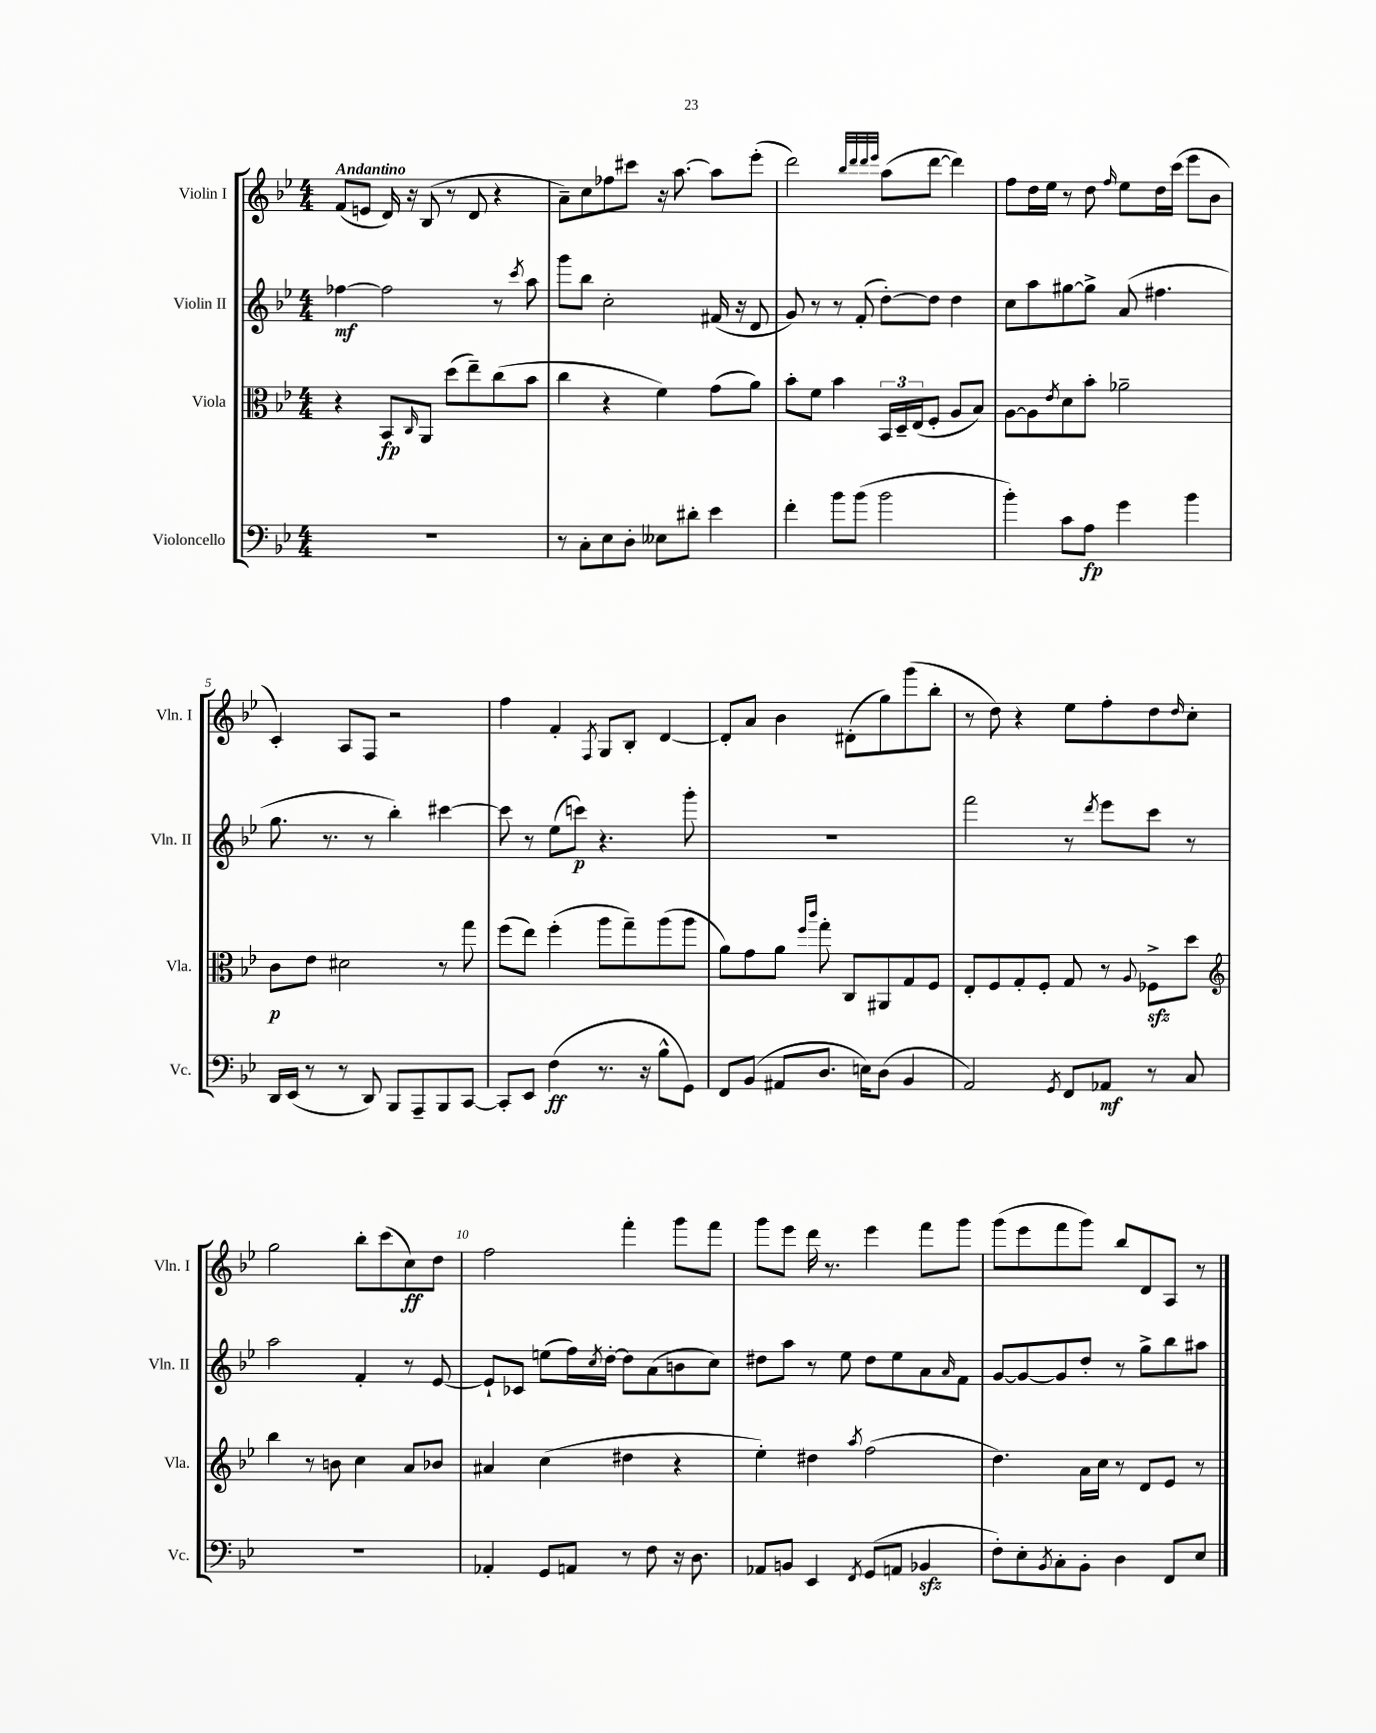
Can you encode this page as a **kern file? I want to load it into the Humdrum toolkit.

**kern	**dynam	**kern	**dynam	**kern	**dynam	**kern	**dynam
*part4	*part4	*part3	*part3	*part2	*part2	*part1	*part1
*staff4	*staff4	*staff3	*staff3	*staff2	*staff2	*staff1	*staff1
*I"Violoncello	*	*I"Viola	*	*I"Violin II	*	*I"Violin I	*
*I'Vc.	*	*I'Vla.	*	*I'Vln. II	*	*I'Vln. I	*
*clefF4	*	*clefC3	*	*clefG2	*	*clefG2	*
*k[b-e-]	*	*k[b-e-]	*	*k[b-e-]	*	*k[b-e-]	*
*M4/4	*	*M4/4	*	*M4/4	*	*M4/4	*
=1	=1	=1	=1	=1	=1	=1	=1
!	!	!	!	!	!	!LO:TX:a:B:t=Andantino	!
1r	.	4r	.	[4ff-X\	mf	(8f/L	.
.	.	.	.	.	.	8en/J	.
.	.	8BB-/L	fp	2ff-\]	.	16d/)	.
.	.	.	.	.	.	16r	.
.	.	16qqC/	.	.	.	.	.
.	.	8AA/J	.	.	.	(8B-/	.
.	.	(8dd\L	.	.	.	8r	.
.	.	8ee-~\)	.	.	.	8d/	.
.	.	(8cc\	.	8r	.	4r	.
.	.	.	.	8qccc/	.	.	.
.	.	8b-\J	.	8aa\	.	.	.
=2	=2	=2	=2	=2	=2	=2	=2
8r	.	4cc\	.	8ggg\L	.	8a~\L)	.
8C'\L	.	.	.	8bb-\J	.	8cc\	.
8E-\	.	4r	.	2cc'\	.	8ff-X\	.
8D'\J	.	.	.	.	.	8ccc#X\J	.
8E--X\L	.	4f\)	.	.	.	16r	.
.	.	.	.	.	.	[8.aa\	.
8d#X'\J	.	.	.	.	.	.	.
4e-\	.	(8g\L	.	(16f#X/	.	8aa\L]	.
.	.	.	.	16r	.	.	.
.	.	8a\J)	.	8d/	.	(8eee-'\J	.
=3	=3	=3	=3	=3	=3	=3	=3
4f'\	.	8b-'\L	.	8g/)	.	2ddd\)	.
.	.	8f\J	.	8r	.	.	.
8b-\L	.	4b-\	.	8r	.	.	.
(8b-\J	.	.	.	(8f'/	.	.	.
.	.	.	.	.	.	32qqbb-/LLL	.
.	.	.	.	.	.	32qqddd/	.
.	.	.	.	.	.	32qqddd/	.
.	.	.	.	.	.	32qqeee-/JJJ	.
2b-\	.	24BB-/LL	.	[8dd'\L)	.	(8aa\L	.
.	.	24D~/	.	.	.	.	.
.	.	(24E-/J	.	.	.	.	.
.	.	8F'/J	.	8dd\J]	.	[8ddd\J	.
.	.	8A/L	.	4dd\	.	4ddd\])	.
.	.	8B-/J)	.	.	.	.	.
=4	=4	=4	=4	=4	=4	=4	=4
4b-'\)	.	[8A\L	.	8cc\L	.	8ff\L	.
.	.	8A\]	.	8aa\	.	16dd\L	.
.	.	.	.	.	.	16ee-\JJ	.
.	.	8qe-/	.	.	.	.	.
8c\L	.	8d\	.	[8gg#X\	.	8r	.
8A\J	fp	8b-'\J	.	8gg#^\J]	.	8dd\	.
.	.	.	.	.	.	16qqff/	.
4g\	.	2a-X~\	.	(8a/	.	8ee-\L	.
.	.	.	.	4.ff#X\	.	16dd\L	.
.	.	.	.	.	.	(16ccc\JJ	.
4b-\	.	.	.	.	.	8eee-\L	.
.	.	.	.	.	.	8b-\J	.
!!LO:LB:g=z
=5	=5	=5	=5	=5	=5	=5	=5
16DD/LL	.	8c\L	p	8.gg\	.	4c'/)	.
(16EE-/JJ	.	.	.	.	.	.	.
8r	.	8e-\J	.	.	.	.	.
.	.	.	.	8.r	.	.	.
8r	.	2d#X\	.	.	.	8A/L	.
8DD/)	.	.	.	8r	.	8F/J	.
8BBB-/L	.	.	.	4bb-'\)	.	2r	.
8AAA~/	.	.	.	.	.	.	.
8BBB-/	.	8r	.	[4ccc#X\	.	.	.
[8CC/J	.	8gg\	.	.	.	.	.
=6	=6	=6	=6	=6	=6	=6	=6
8CC'/L]	.	(8ff\L	.	8ccc#\]	.	4ff\	.
8EE-/J	.	8ee-\J)	.	8r	.	.	.
(4F\	ff	(4ff'\	.	(8ee-\L	.	4f'/	.
.	.	.	.	8cccn\J)	p	.	.
.	.	.	.	.	.	8qF/	.
8.r	.	8aa\L	.	4.r	.	8G/L	.
.	.	8gg~\)	.	.	.	8B-'/J	.
16r	.	.	.	.	.	.	.
8B-^^\L	.	(8aa\	.	.	.	[4d/	.
8GG\J)	.	8aa\J	.	8ggg'\	.	.	.
=7	=7	=7	=7	=7	=7	=7	=7
8FF/L	.	8a\L)	.	1r	.	8d'/L]	.
(8BB-/J	.	8g\	.	.	.	8a/J	.
8AA#X/L	.	8a\J	.	.	.	4b-\	.
.	.	16qqff/LL	.	.	.	.	.
.	.	16qqccc/JJ	.	.	.	.	.
8.D/J	.	8gg'\	.	.	.	.	.
.	.	8C/L	.	.	.	(8d#X'\L	.
16En\KL)	.	.	.	.	.	.	.
(8D\J	.	8AA#X/	.	.	.	8gg\)	.
4BB-/	.	8G/	.	.	.	(8ggg\	.
.	.	8F/J	.	.	.	8bb-'\J	.
=8	=8	=8	=8	=8	=8	=8	=8
2AA/)	.	8E-'/L	.	2fff\	.	8r	.
.	.	8F/	.	.	.	8dd\)	.
.	.	8G'/	.	.	.	4r	.
.	.	8F'/J	.	.	.	.	.
8qGG/	.	.	.	.	.	.	.
8FF/L	.	8G/	.	8r	.	8ee-\L	.
.	.	.	.	8qddd/	.	.	.
8AA-X/J	mf	8r	.	8eee-\L	.	8ff'\	.
.	.	8qqA/	.	.	.	.	.
8r	.	8F-Xzz^\L	.	8ccc\J	.	8dd\	.
.	.	.	.	.	.	16qqdd/	.
8C/	.	8dd\J	.	8r	.	8cc'\J	.
!!LO:LB:g=z
=9	=9	=9	=9	=9	=9	=9	=9
*	*	*clefG2	*	*	*	*	*
1r	.	4bb-\	.	2aa\	.	2gg\	.
.	.	8r	.	.	.	.	.
.	.	8bn\	.	.	.	.	.
.	.	4cc\	.	4f'/	.	8bb-'\L	.
.	.	.	.	.	.	(8ccc\	.
.	.	8a/L	.	8r	.	8cc\)	ff
.	.	8b-X/J	.	[8e-/	.	8dd\J	.
=10	=10	=10	=10	=10	=10	=10	=10
4AA-X'/	.	4a#X/	.	8e-`/L]	.	2ff\	.
.	.	.	.	8c-X/J	.	.	.
8GG/L	.	(4cc\	.	(8een\L	.	.	.
8AAn/J	.	.	.	16ff\L)	.	.	.
.	.	.	.	8qcc/	.	.	.
.	.	.	.	[16dd'\JJ	.	.	.
8r	.	4dd#X\	.	8dd\L]	.	4fff'\	.
8F\	.	.	.	(8a\	.	.	.
16r	.	4r	.	8bn\	.	8ggg\L	.
8.D\	.	.	.	.	.	.	.
.	.	.	.	8cc\J)	.	8fff\J	.
=11	=11	=11	=11	=11	=11	=11	=11
8AA-X/L	.	4ee-'\)	.	8dd#X\L	.	8ggg\L	.
8BBn/J	.	.	.	8aa\J	.	8eee-\J	.
4EE-/	.	4dd#X\	.	8r	.	16ddd\	.
.	.	.	.	.	.	8.r	.
.	.	.	.	8ee-\	.	.	.
8qFF/	.	8qaa/	.	.	.	.	.
(8GG/L	.	(2ff\	.	8dd#\L	.	4eee-\	.
8AAn/J	.	.	.	8ee-\	.	.	.
4BB-Xzz/	.	.	.	8a\	.	8fff\L	.
.	.	.	.	16qqa/	.	.	.
.	.	.	.	8f\J	.	8ggg\J	.
=12	=12	=12	=12	=12	=12	=12	=12
8F'\L)	.	4.dd\)	.	[8g/L	.	(8ggg\L	.
8E-'\	.	.	.	8g/_	.	8eee-\	.
8qBB-/	.	.	.	.	.	.	.
8C'\	.	.	.	8g/]	.	8fff\	.
8BB-'\J	.	16a\LL	.	8dd'/J	.	8ggg\J)	.
.	.	16cc\JJ	.	.	.	.	.
4D\	.	8r	.	8r	.	8bb-/L	.
.	.	8d/L	.	8gg^\L	.	8d/	.
8FF/L	.	8e-/J	.	8bb-\	.	8A/J	.
8E-/J	.	8r	.	8aa#X\J	.	8r	.
==	==	==	==	==	==	==	==
*-	*-	*-	*-	*-	*-	*-	*-
